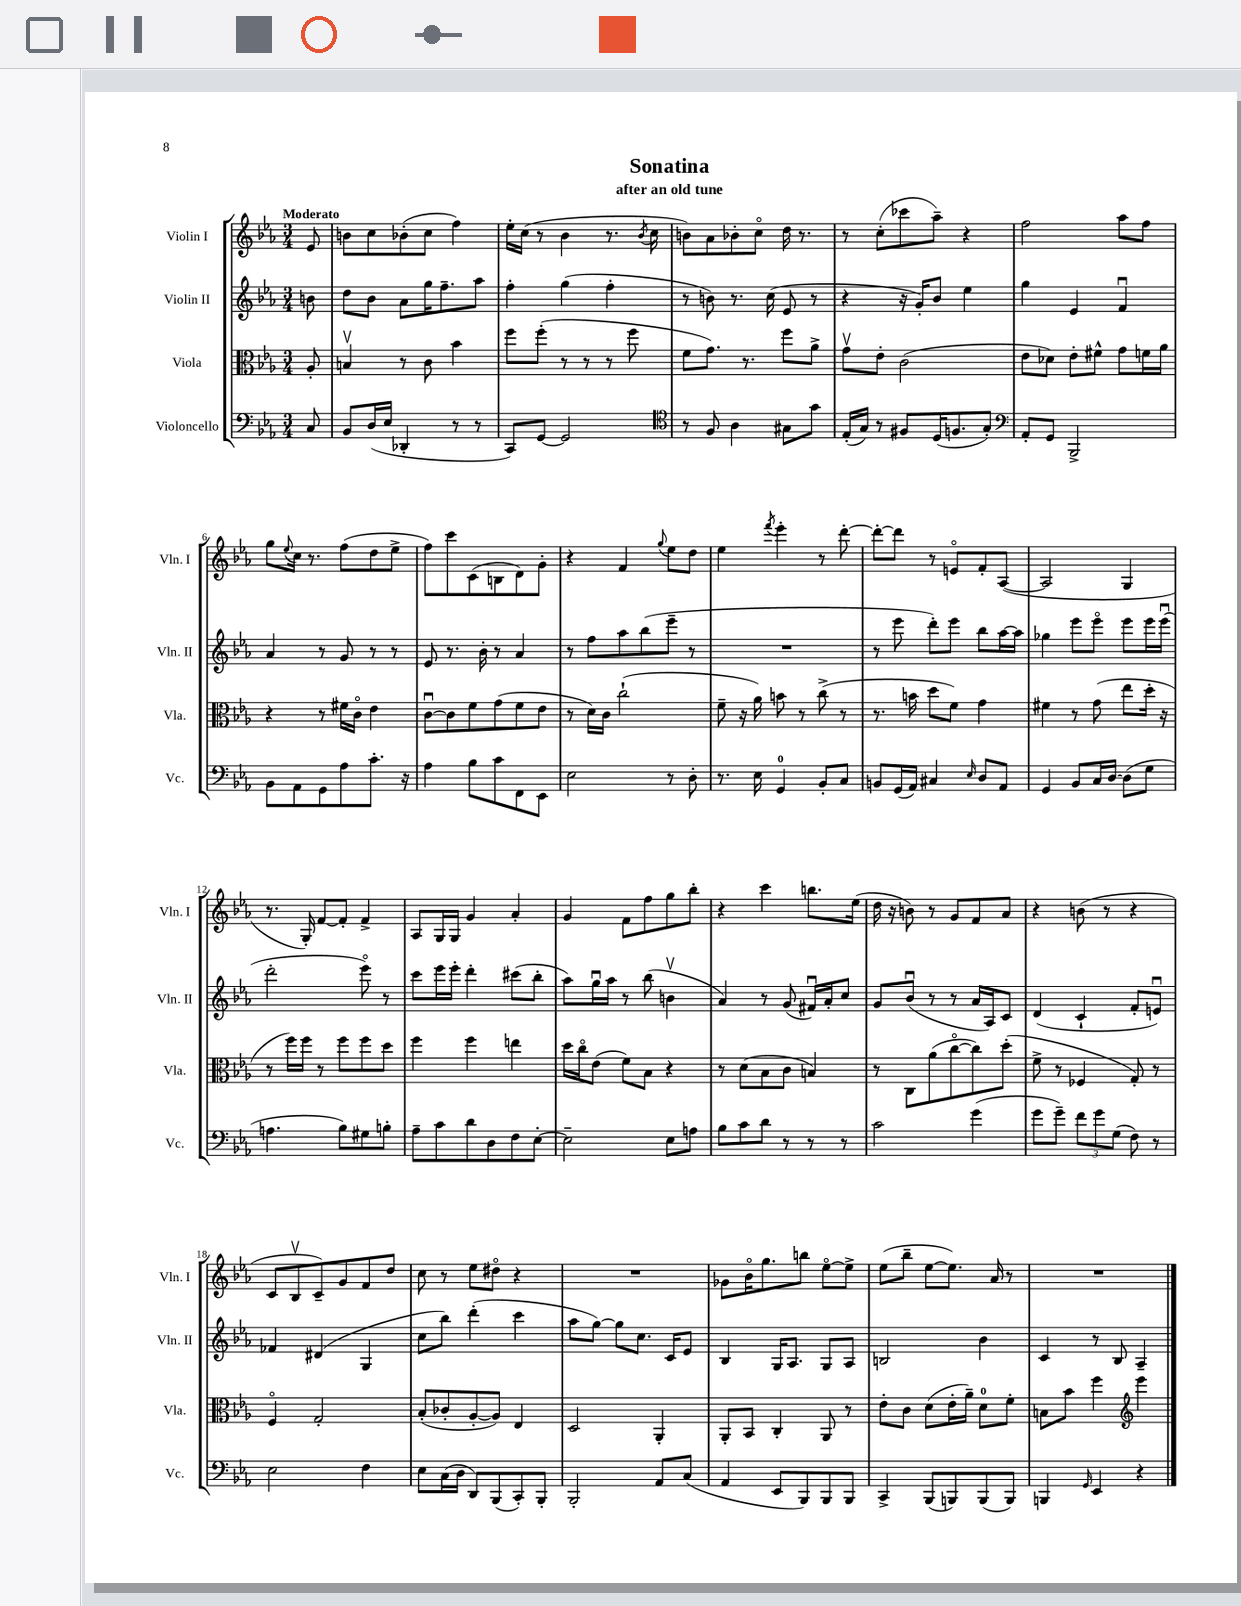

**kern	**kern	**kern	**kern
*staff4	*staff3	*staff2	*staff1
*clefF4	*clefC3	*clefG2	*clefG2
*k[b-e-a-]	*k[b-e-a-]	*k[b-e-a-]	*k[b-e-a-]
*M3/4	*M3/4	*M3/4	*M3/4
8C/	8A-'/	8b\	8e-/
=	=	=	=
8BB-/L	4Bv/	8dd\L	8b\L
(16D/L	.	8b-\J	8cc\
16E-/JJ	.	.	.
4DD-'/	8r	8a-\L	(8b-'\
.	8c\	16gg\K	8cc\J
.	.	8.ff~\	.
8r	4b-\	.	4ff\)
8r	.	8aa-\J	.
=	=	=	=
8CC/L)	8ff\L	4ff'\	16ee-'\LL
.	.	.	(16cc\JJ
[8GG/J	(8ff'\J	.	8r
2GG/]	8r	(4gg\	4b-\
.	8r	.	.
.	8r	4ff'\	8.r
.	8ff\	.	.
.	.	.	8qb-/
.	.	.	16cc\
=	=	=	=
*clefC4	*	*	*
8r	8f\L	8r	8b\L)
8F/	8.g\J)	8b\)	8a-\
4A-\	.	8.r	8b-'\
.	8.r	.	.
.	.	.	8cco\J
.	.	(16cc\	.
8G#\L	8ff\L	8e-/	16dd\
.	.	.	8.r
8g\J	8a-^\J	8r	.
=	=	=	=
(16E-'/LL	8gv\L	4r	8r
16G/JJ)	.	.	.
8r	8e-'\J	.	(8cc'\L
8F#/L	(2c\	16r	8ccc-\
.	.	16g'/LK)	.
(16D/K	.	8b-/J	8aa-~\J)
8.F/	.	.	.
.	.	4ee-\	4r
8G'/J)	.	.	.
=	=	=	=
*clefF4	*	*	*
8AA-'/L	8e-\L	4gg\	2ff\
8GG/J	8d-\J)	.	.
2BBB-^/	8e-'\L	4e-/	.
.	8f#^^\J	.	.
.	8g\L	4fu/	8aa-\L
.	16f\L	.	8ff\J
.	16a-\JJ	.	.
=	=	=	=
8BB-\L	4r	4a-/	8gg\L
.	.	.	8qqee-/
8AA-\	.	.	16cc\Jk
.	.	.	8.r
8GG\	8r	8r	.
8A-\	16f#\LL	8g/	(8ff\L
.	16co\JJ	.	.
8.c'\J	4e-\	8r	8dd\
.	.	8r	8ee-^\J
16r	.	.	.
=	=	=	=
4A-\	[8cu\L	8e-/	8ff\L)
.	8c\]	8.r	8ccc\
8B-\L	8f\	.	(8c\
.	.	16b-'\	.
8c\	(8g\	8r	8B\
8FF\	8f\	4a-/	8d\)
8EE-\J	8e-\J	.	8g'\J
=	=	=	=
2E-\	8r	8r	4r
.	16d\LL)	8ff\L	.
.	16c\JJ	.	.
.	(2cc`\	8aa-\	4f/
.	.	(8bb-\	.
.	.	.	8qqgg/
8r	.	8eee-~\J	8ee-\L
8D'\	.	8r	8dd\J
=	=	=	=
8.r	8f~\	2.r	4ee-\
.	16r	.	.
16E-\	16a-\)	.	.
.	.	.	8qfff/
4GG/	8b\	.	4eee-'\
.	8r	.	.
8BB-'/L	(8cc^\	.	8r
8C/J	8r	.	[8ddd'\
=	=	=	=
8BB/L	8.r	8r	8ddd'\_L
(16GG/L	.	8eee-\	8ddd\]J
16AA-/JJ)	16b\	.	.
4C#/	8dd\L	8ddd'\L)	8r
.	8f\J)	8eee-\J	8eo/L
16qqE-/	.	.	.
8D/L	4g\	8bb-\L	8f'/
8AA-/J	.	[16aa-\L	([8A-/J
.	.	16aa-\]JJ	.
=	=	=	=
4GG/	4f#\	4gg-\	2A-/]
8BB-/L	8r	8eee-\L	.
16C/L	(8g\	8eee-o\J	.
[16D/JJ	.	.	.
(8D\]L	8ee-\L	8eee-\L	4G/
8G\J	16dd'\Jk	16eee-\L	.
.	16r	(16eee-u\JJ	.
=	=	=	=
4.A\	8r	2ddd'\	8.r
.	16ff\LL)	.	.
.	16ff\JJ	.	16G'/)
.	8r	.	[8f/L
8B-\L)	8ff\L	.	8f'/]J
8G#\	8ff\	8eee-o\)	4f^/
8B'\J	8dd\J	8r	.
=	=	=	=
8A-~\L	4ff\	8ccc\L	8A-/L
8c\	.	16eee-\L	16G/L
.	.	16eee-'\JJ	16G/JJ
8d\	4ff\	4ddd'\	4g/
8D\	.	.	.
8F\	4ee\	(8ccc#\L	4a-'/
[8E-'\J	.	8bb-'\J	.
=	=	=	=
2E-~\]	16dd\LL	8aa-\L)	4g/
.	16cco\J	.	.
.	(8e-\J	16ggu\L	.
.	.	16aa-\JJ	.
.	8f\L)	8r	8f\L
.	8B-\J	(8bb-\	8ff\
8E-\L	4r	4bv\	8gg\
8A\J	.	.	8bb-'\J
=	=	=	=
8B-\L	8r	4a-/)	4r
8c\	(8d\L	.	.
8d\J	8B-\	8r	4ccc\
8r	8c\J	(8g/	.
8r	4B/)	16f#u/LL)	8.bb\L
.	.	16a-'/J	.
8r	.	8cc/J	.
.	.	.	(16ee-\Jk
=	=	=	=
2c\	8r	8g/L	16dd\
.	.	.	16r
.	8C\L	(8b-u/J	8b\)
.	(8a-\	8r	8r
.	[8cco\	8r	8g/L
(4g\	8cc\])	16a-/LL	8f/
.	.	16A-/J)	.
.	(8dd'\J	8c/J	8a-/J
=	=	=	=
8g\L	8f^\	(4d/	4r
8g~\J)	8r	.	.
12f\L	4F-/	4c`/	(8b\
12g\	.	.	.
.	.	.	8r
(12G\J	.	.	.
8F\)	8G'/)	8f'/L	4r
8r	8r	8eu/J)	.
=	=	=	=
2E-\	4Fo/	4f-/	8c/L
.	.	.	8B-v/
.	2G'/	(4d#/	8c~/)
.	.	.	8g/
4F\	.	4G/	8f/
.	.	.	8dd/J
=	=	=	=
8E-\L	(8B-'/L	8cc\L	8cc\
(16C\L	8c-'/	8bb-\J)	8r
16D\JJ	.	.	.
8DD/L)	[8A-'/	(4ddd'\	8ee-\L
(8BBB-/	8A-/]J)	.	8dd#o\J
8CC'/)	4E-/	4ccc\	4r
8BBB-'/J	.	.	.
=	=	=	=
2BBB-'/	2D/	8aa-\L	2.r
.	.	[8gg\J)	.
.	.	8gg\]L	.
.	.	8.cc\J	.
8AA-/L	4AA-'/	.	.
.	.	16c/LK	.
(8C/J	.	8e-/J	.
=	=	=	=
4AA-/	8AA-'/L	4B-/	8g-\L
.	8BB-/J	.	16b-o\K
.	.	.	8.gg\
8EE-/L	4C'/	16G/LK	.
.	.	8.A-/J	.
8BBB-/)	.	.	8bb\J
8BBB-/	8AA-/	8G/L	[8ee-o\L
8BBB-/J	8r	8A-/J	8ee-^\]J
=	=	=	=
4CC^/	8e-'\L	2B/	(8ee-\L
.	8c\J	.	8bb-~\J
(8BBB-/L	(8d\L	.	[8ee-\L
8BBB/)	16e-'\L	.	8.ee-\]J)
.	16a-~\JJ)	.	.
(8BBB/	8d\L	4b-\	.
.	.	.	16a-/
8BBB/J)	8f'\J	.	8r
=	=	=	=
4BBB/	8B\L	4c/	2.r
.	8b-\J	.	.
16qqGG/	.	.	.
4EE-/	4ff\	8r	.
.	.	8B-/	.
*	*clefG2	*	*
4r	4eee-\	4A-~/	.
==	==	==	==
*-	*-	*-	*-
